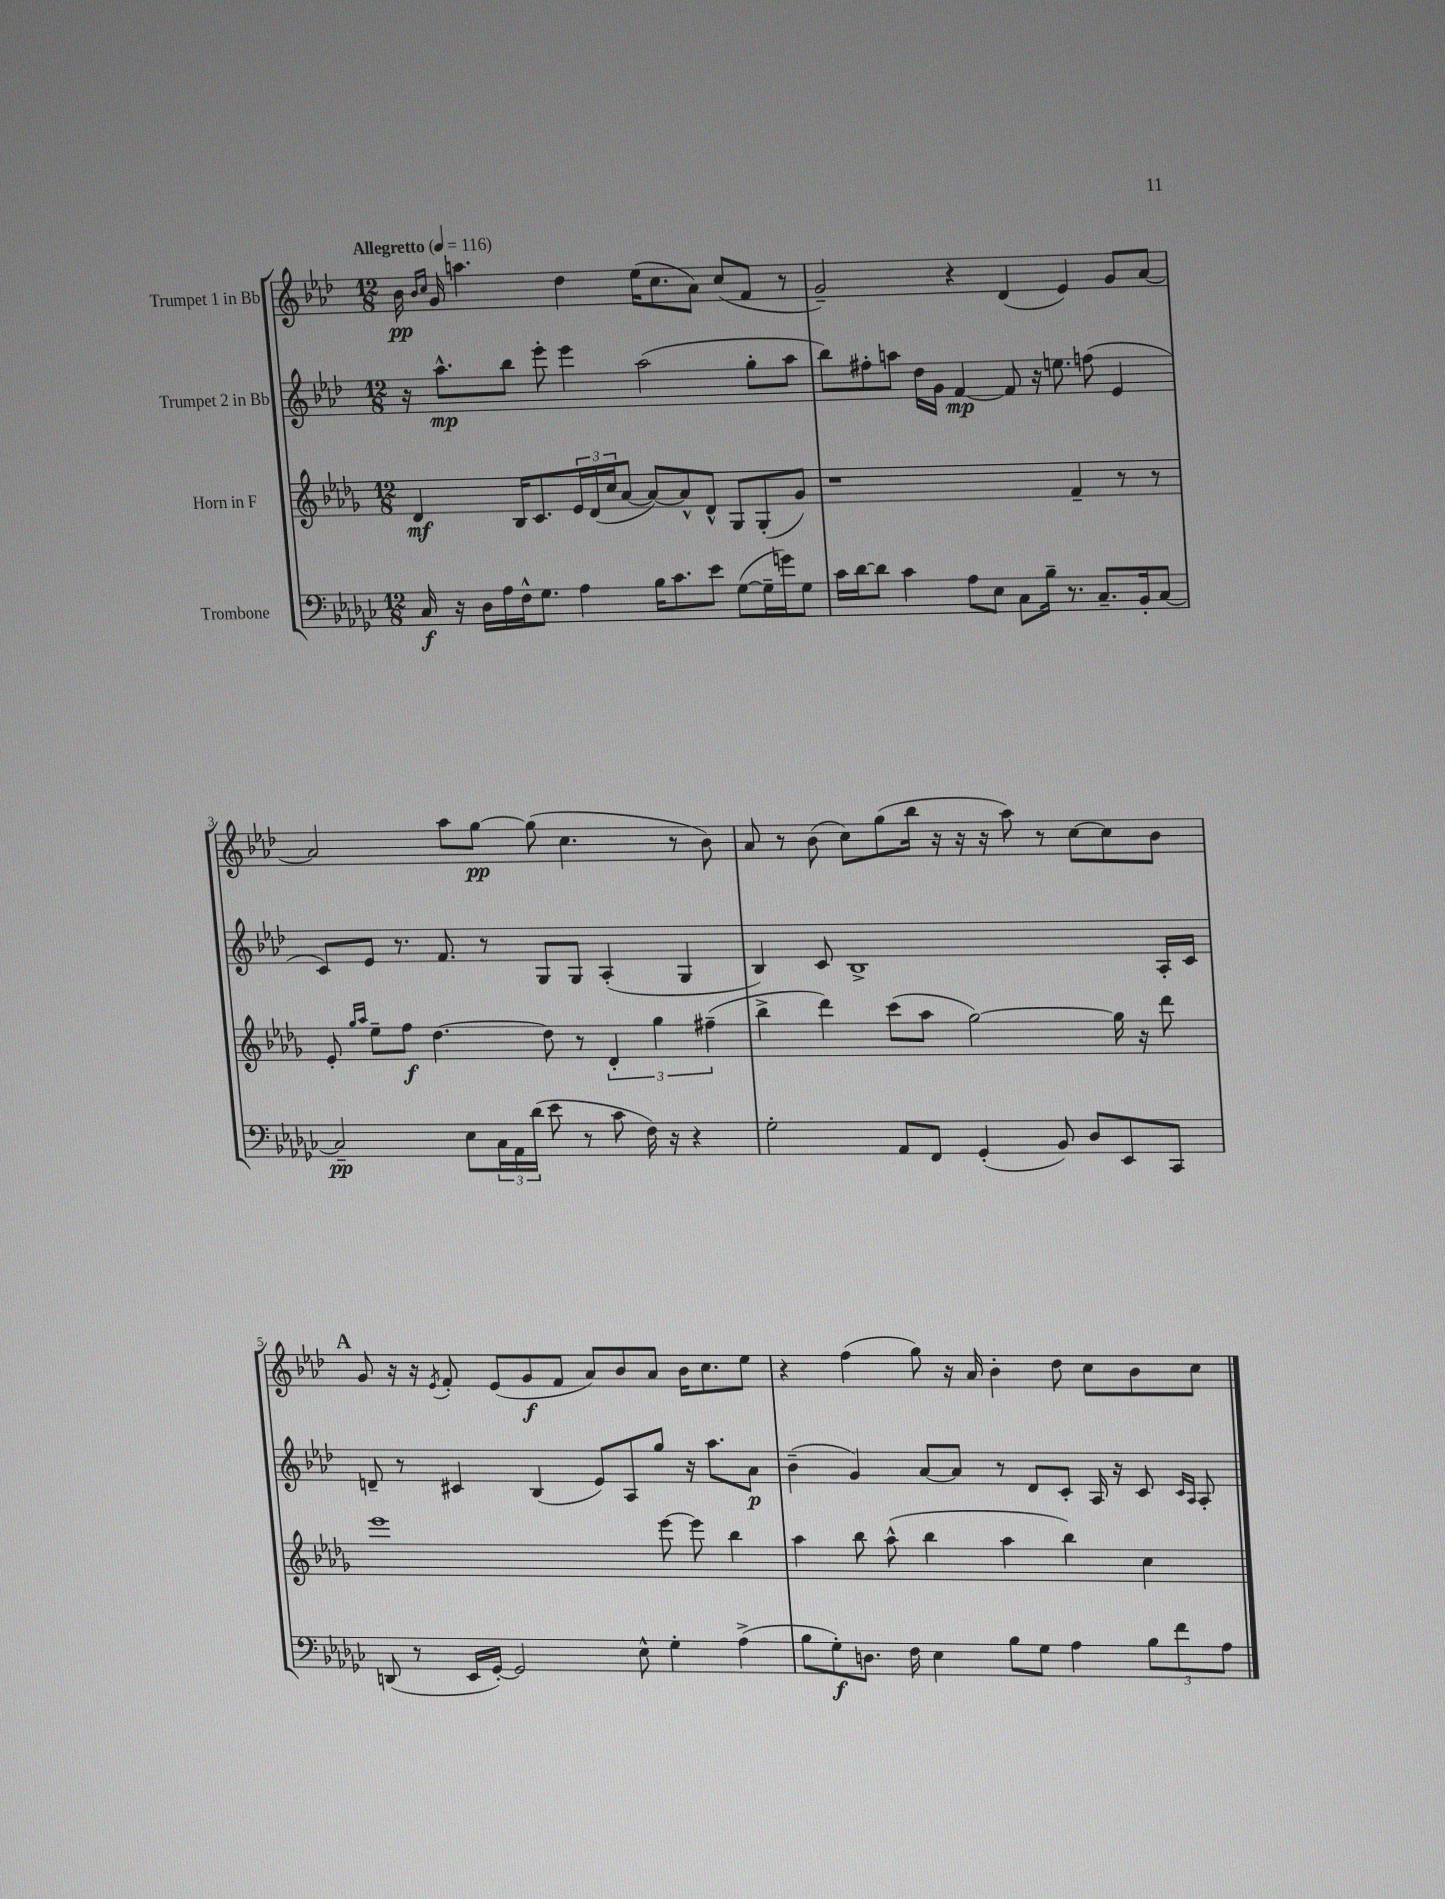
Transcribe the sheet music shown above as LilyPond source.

<<
\new StaffGroup <<
\new Staff = "s0" \with { instrumentName = "Trumpet 1 in Bb" } {
    \clef treble \key aes \major \numericTimeSignature \time 12/8 \tempo "Allegretto" 4 = 116
    bes'16\pp \grace { bes'16 c''16 } g'16 a''4. des''4 ees''16( c''8. aes'8) c''8( f'8 r8 |
    g'2--) r4 des'4( ees'4) g'8 aes'8~ |
    aes'2 aes''8 g''8~\pp g''8( c''4. r8 bes'8) |
    aes'8 r8 bes'8( c''8) g''8( bes''16 r16 r16 r16 aes''8) r8 c''8~ c''8 bes'8 |
    \mark \markup { \bold "A" } g'8 r16 r16 \acciaccatura { ees'8 } f'8-. ees'8( g'8\f f'8 aes'8) bes'8 aes'8 bes'16 c''8. ees''8 |
    r4 f''4( g''8) r16 aes'16 bes'4-. des''8 c''8 bes'8 c''8 \bar "|." |
}
\new Staff = "s1" \with { instrumentName = "Trumpet 2 in Bb" } {
    \clef treble \key aes \major \numericTimeSignature \time 12/8
    r16 aes''8.-^\mp bes''8 ees'''8-. ees'''4 aes''2( g''8-. aes''8 |
    bes''8) fis''8-. a''8 des''16 g'16 f'4~\mp f'8 r16 e''8. f''8( ees'4 |
    c'8) ees'8 r8. f'8. r8 g8 g8 aes4-.( g4 |
    bes4) c'8 bes1-> aes16-. c'16 |
    \mark \markup { \bold "A" } d'8-- r8 cis'4 bes4( ees'8) aes8 g''8 r16 aes''8. aes'8\p |
    bes'4--( g'4) aes'8~ aes'8 r8 des'8 c'8-. aes16 r16 c'8 \grace { c'16 aes16 } aes8-. \bar "|." |
}
\new Staff = "s2" \with { instrumentName = "Horn in F" } {
    \clef treble \key des \major \numericTimeSignature \time 12/8
    des'4\mf bes16 c'8. \tuplet 3/2 { ees'16 des'16( c''16 } aes'8~ aes'8~) aes'8-^ des'8-^ ges8 ges8-.( ges'8) |
    r1 f'4-- r8 r8 |
    ees'8-. \grace { ges''16 aes''16 } ees''8-- f''8\f des''4.~ des''8 r8 \tuplet 3/2 { des'4-. ges''4 fis''4--( } |
    bes''4-> des'''4) c'''8( aes''8 ges''2~) ges''16 r16 des'''8 |
    \mark \markup { \bold "A" } ees'''1 ees'''8~ ees'''8 bes''4 |
    aes''4 bes''8 aes''8-^( bes''4 aes''4 bes''4) c''4 \bar "|." |
}
\new Staff = "s3" \with { instrumentName = "Trombone" } {
    \clef bass \key ges \major \numericTimeSignature \time 12/8
    ces16\f r16 des16 aes16 f16-^ ges8. aes4 bes16 ces'8. ees'8 ges8~( ges16-- g'16) ges8 |
    ces'16 des'16~ des'8 ces'4 aes8 ees8 ces8 bes16-- r8. ces8.-- bes,16-. ces8~ |
    ces2--\pp ees8 \tuplet 3/2 { ces16 aes,16 des'16( } ees'8 r8 ces'8 f16) r16 r4 |
    ges2-. aes,8 f,8 ges,4-.( bes,8) des8 ees,8 ces,8 |
    \mark \markup { \bold "A" } d,8( r8 ees,16 ges,16~-.) ges,2 ees8-^ ges4-. aes4->( |
    bes8 ges8-.\f) d8. f16 ees4 bes8 ges8 aes4 \tuplet 3/2 { bes8 f'8 aes8 } \bar "|." |
}
>>
>>
